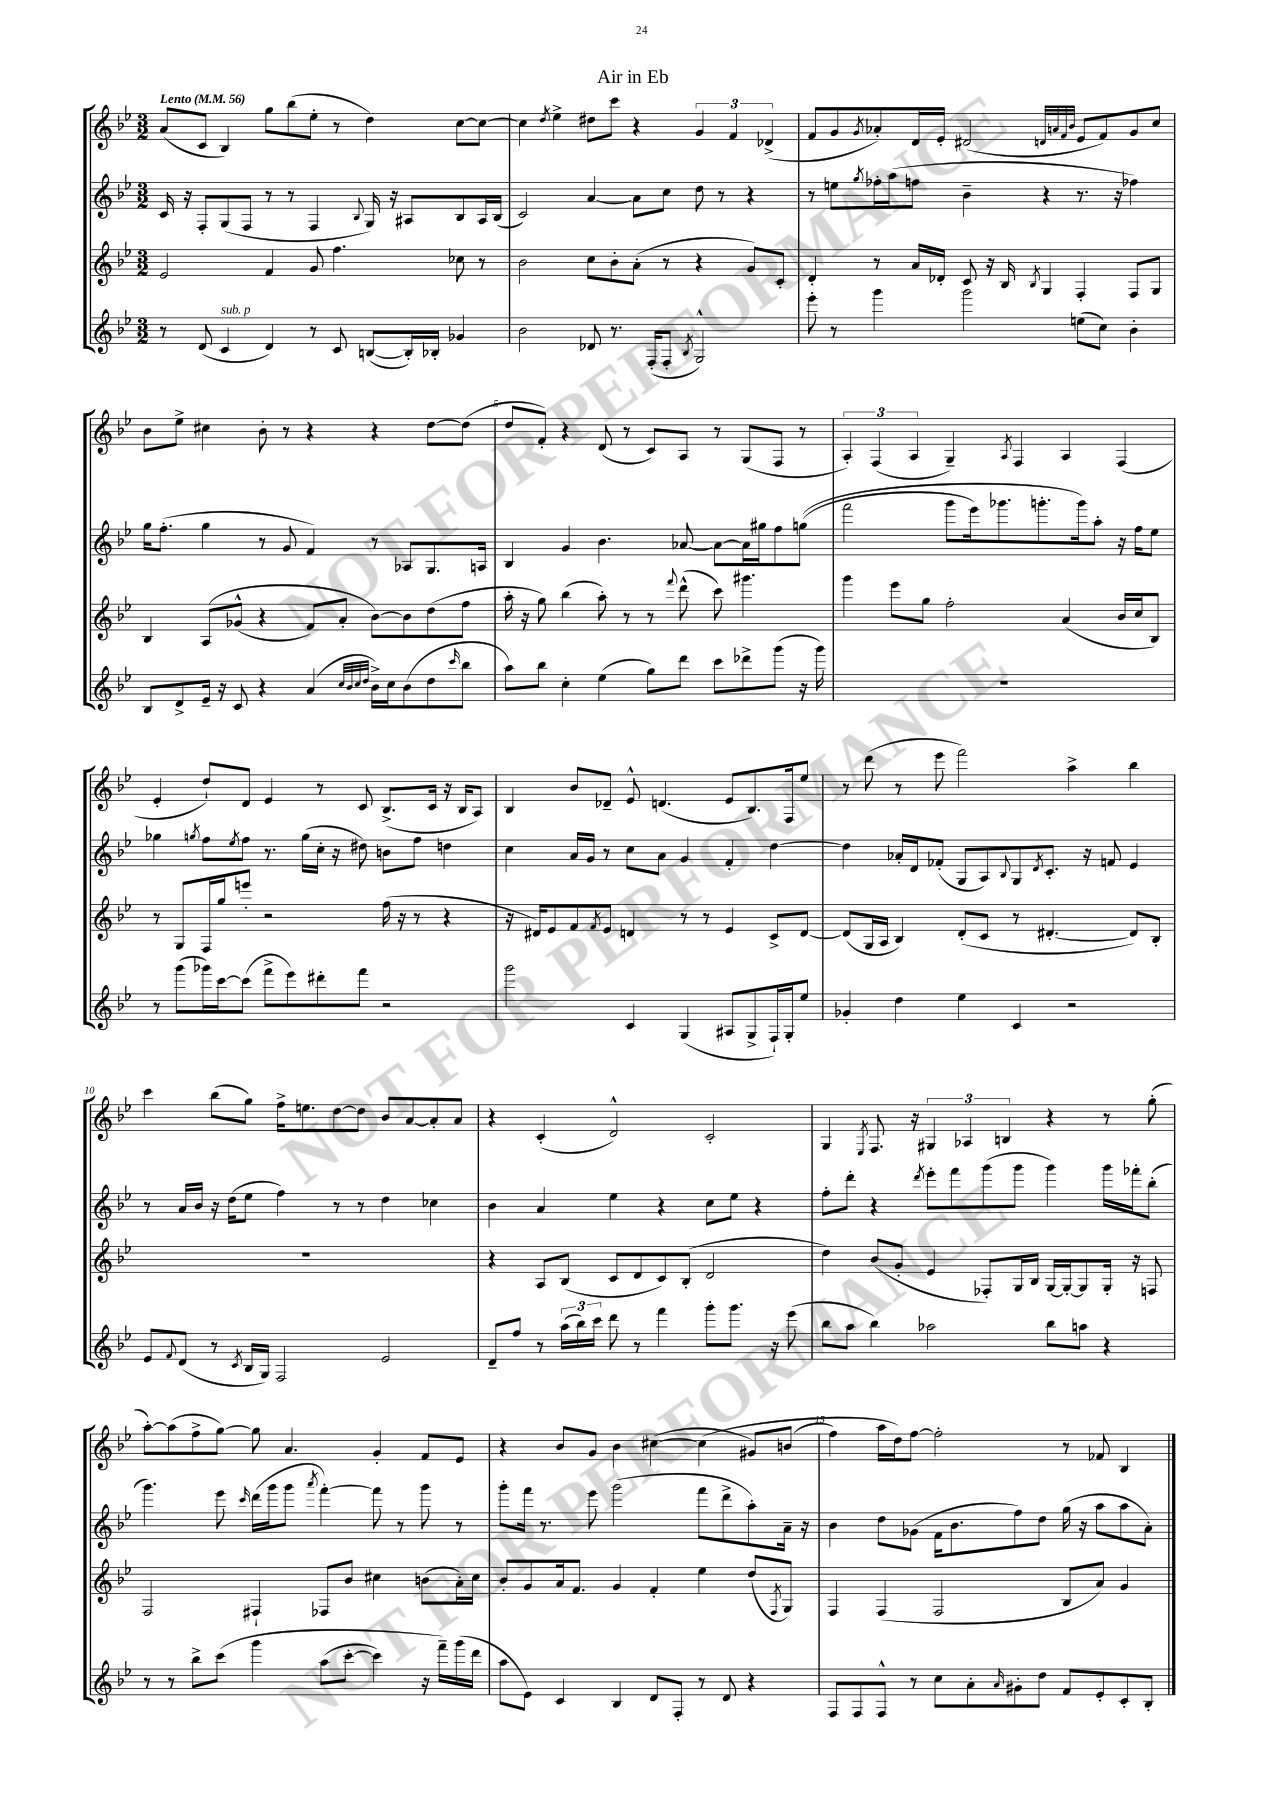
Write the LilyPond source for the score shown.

\header { title = "Air in Eb" }
<<
\new StaffGroup <<
\new Staff = "s0" {
    \clef treble \key bes \major \numericTimeSignature \time 3/2 \tempo "Lento" 4 = 56
    a'8( c'8 bes4) g''8 bes''8( ees''8-. r8 d''4) c''8~ c''8~ |
    c''4 \acciaccatura { d''8 } ees''4-> dis''8 c'''8 r4 \tuplet 3/2 { g'4 f'4 des'4->( } |
    f'8 g'8 \acciaccatura { g'8 } aes'8-.) d'16 ees'16-. dis'2( \grace { d'32 a'32 f'32 bes'32 } ees'8 f'8) g'8 c''8 |
    bes'8 ees''8-> cis''4 bes'8-. r8 r4 r4 d''8~ d''8( |
    d''8 f'8-.) r4 d'8( r8 c'8) a8 r8 g8( f8 r8 |
    \tuplet 3/2 { a4-.) f4( a4 } g4--) \acciaccatura { a8 } f4 a4 f4( |
    ees'4-. d''8-!) d'8 ees'4 r8 c'8 bes8.->( c'16 r16 bes16 a8) |
    bes4 bes'8 des'8-- ees'8-^ d'4.( ees'8 bes8.) f16 ees''8 |
    r8 d'''8( r8 ees'''8 f'''2) a''4-> bes''4 |
    c'''4 bes''8( g''8) f''16-> e''8. d''8~ d''8 bes'8 a'8~ a'8-. a'8 |
    r4 c'4-.( d'2-^) c'2-. |
    g4 \acciaccatura { ees8 } f8. r16 \tuplet 3/2 { gis4 aes4 b4 } r4 r8 g''8-.( |
    a''8~-.) a''8( f''8-> g''8~) g''8 a'4. g'4-. f'8 ees'8 |
    r4 bes'8 g'8 bes'4 cis''4~( cis''4\( gis'8) b'8( |
    f''4) a''16 d''16\) f''8~ f''2-. r8 fes'8 bes4 \bar "|." |
}
\new Staff = "s1" {
    \clef treble \key bes \major \numericTimeSignature \time 3/2
    c'16 r16 f8-. g8( f8 r8 r8 f4 \appoggiatura { bes8 } g16) r16 ais8 bes8 ais16 bes16( |
    c'2) a'4~ a'8 c''8 d''8 r8 r4 |
    r8 e''8 \acciaccatura { g''8 } fes''16-. a''16( f''8 bes'4-- r4 r8. r16 fes''4) |
    g''16 f''8.-.( g''4 r8 g'8 f'4) r8 aes8 g8. a16 |
    bes4 g'4 bes'4. aes'8~ aes'8~ aes'16 gis''16 f''8 g''8(\( |
    f'''2 g'''8 ees'''16) ges'''8. g'''8.-. g'''16\) a''8-. r16 f''16 ees''8 |
    ges''4 \acciaccatura { g''8 } f''8 \acciaccatura { ees''8 } f''8 r8. g''16( c''16-. r16 dis''8) b'8 f''8 d''4 |
    c''4 a'16 g'16 r8 c''8 a'8 g'4 f'4-. d''4~ |
    d''4 aes'16-. d'16 fes'8-.( g8 a8) \appoggiatura { bes8 } g8 \acciaccatura { d'8 } c'8.-. r16 f'8 ees'4 |
    r8 a'16 bes'16 r16 d''16( ees''8 f''4) r8 r8 d''4 ces''4 |
    bes'4 a'4 ees''4 r4 c''8 ees''8 r4 |
    f''8-. d'''8-. r4 \acciaccatura { d'''8 } ees'''8-. f'''8 g'''8( g'''8 g'''4) g'''16 fes'''16-. bes''8-.( |
    g'''4.) ees'''8 \grace { c'''16 } d'''16( g'''16 g'''8 \acciaccatura { a'''8 } f'''4~-.) f'''8 r8 g'''8 r8 |
    g'''8-. f'''16 r8. ees'''8 g'''2( f'''8 d'''8-> a''8-.) a'16-- r16 |
    bes'4 d''8 ges'8( f'16 bes'8. f''8) d''8 g''16( r16 a''8 a''8 a'8-.) \bar "|." |
}
\new Staff = "s2" {
    \clef treble \key bes \major \numericTimeSignature \time 3/2
    ees'2 f'4 g'8 f''4. ces''8 r8 |
    bes'2 c''8 bes'8-. a'8-.( r8 r4 g'8) c'8-. |
    d'4-. r8 a'16 des'16-. c'8 r16 bes16 \acciaccatura { bes8 } g4 f4-. f8 g8 |
    bes4 a8\( ges'8-^( r4 f'8) a'8-. bes'8~\) bes'8 d''8( f''8 |
    a''16-. r16 g''8) bes''4( a''8-.) r8 r8 \appoggiatura { f'''8 } d'''8-^( c'''8) gis'''4. |
    g'''4 ees'''8 g''8 f''2-. a'4( bes'16 c''16 bes8) |
    r8 g8 f16 g''16 e'''8-. r2 f''16( r16 r8 r4 |
    r16 dis'16) ees'8 f'8 \acciaccatura { f'8 } ees'8 d'4 r8 r8 ees'4 c'8-> d'8~ |
    d'8( g16 a16 bes4) d'8-.( c'8 r8 dis'4.~-. dis'8) bes8-. |
    R1. |
    r4 a8 bes8( c'8 d'8 c'8) bes8-.( d'2 |
    d''4) bes'8( g'8-. ees'4 fes8-.) g16 bes16 g16~ g16~-. g8 g16-. r16 f8 |
    f2 fis4-! fes8 bes'8 cis''4 b'8( a'16-.) cis''16 |
    bes'8-. g'8 a'16 f'8. g'4 f'4-. ees''4 d''8( \acciaccatura { f8 } g8) |
    f4 f4( f2 bes8 a'8) g'4 \bar "|." |
}
\new Staff = "s3" {
    \clef treble \key bes \major \numericTimeSignature \time 3/2
    r8 d'8( c'4^\markup { \italic "sub. p" } d'4) r8 c'8 b8~( b16-.) bes16-. ges'4 |
    bes'2 des'8 r8. f16-.( f8-. \acciaccatura { bes8 } g2-^) |
    ees'''8-. r8 g'''4 g'''2 e''8( c''8) bes'4-. |
    bes8 d'8-> ees'16-- r16 c'8 r4 a'4( \grace { c''32 bes'32 c''32 d''32 } bes'16->) c''16 bes'8( d''8 \grace { c'''16 } bes''8 |
    a''8) bes''8 c''4-. ees''4( g''8) d'''8 c'''8 des'''8-> g'''8( r16 g'''16) |
    R1. |
    r8 g'''8( ges'''16) c'''16~ c'''8( f'''8-> ees'''8) dis'''8-. f'''8 r2 |
    g'''2 c'4 g4( ais8 g8-> f16-!) g16-. ees''8 |
    ges'4-. d''4 ees''4 c'4 r2 |
    ees'8 \appoggiatura { f'8 } d'8( r8 \acciaccatura { c'8 } bes16 g16) f2 ees'2 |
    d'8-- f''8 r8 \tuplet 3/2 { a''16( bes''16) c'''16 } d'''8 r8 f'''4 g'''8-. g'''8. r16 ees'''8( |
    bes''8 a''8 bes''4) aes''2 bes''8 a''8 r4 |
    r8 r8 bes''8-> c'''8\( g'''4 a''8( c'''8~-. c'''4) r16 f'''16--\) g'''16( d'''16 |
    a''8 ees'8) c'4 bes4 d'8 f8-. r8 d'8 r4 |
    f8 f8 f8-^ r8 c''8 a'8-. \grace { a'16 } gis'8-. d''8 f'8 ees'8-. c'8-. bes8-. \bar "|." |
}
>>
>>
\layout { \context { \Score \override BarNumber.break-visibility = ##(#f #t #t) barNumberVisibility = #(every-nth-bar-number-visible 5) } }
